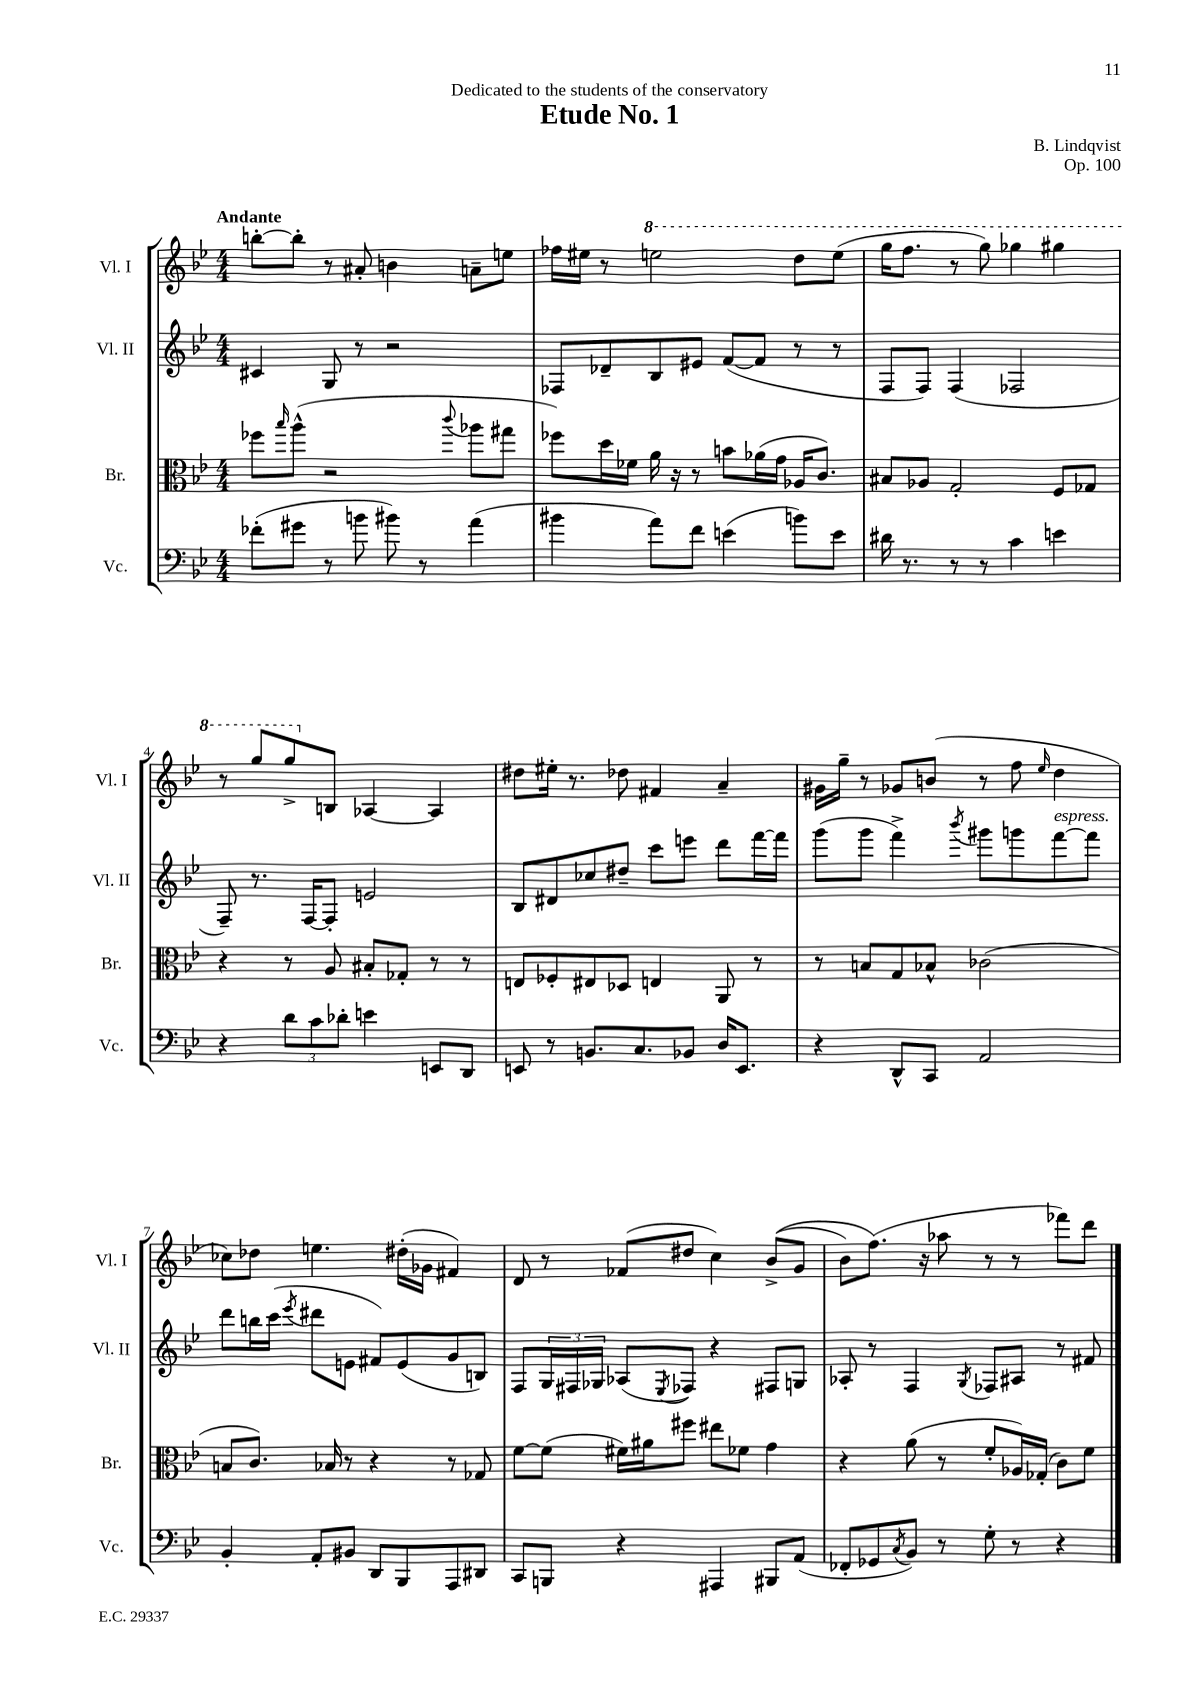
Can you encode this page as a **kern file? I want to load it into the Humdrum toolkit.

**kern	**kern	**kern	**kern
*part4	*part3	*part2	*part1
*staff4	*staff3	*staff2	*staff1
*I"Vc.	*I"Br.	*I"Vl. II	*I"Vl. I
*I'Vc.	*I'Br.	*I'Vl. II	*I'Vl. I
*clefF4	*clefC3	*clefG2	*clefG2
*k[b-e-]	*k[b-e-]	*k[b-e-]	*k[b-e-]
*M4/4	*M4/4	*M4/4	*M4/4
=1	=1	=1	=1
!	!	!	!LO:TX:a:B:t=Andante
(8f-X'\L	8ff-X\L	4c#X/	[8bbn'\L
.	16qqbb-/	.	.
8g#X\J	(8aa^^\J	.	8bb'\J]
8r	2r	8G/	8r
8bn\	.	8r	8a#X'/
8b#X\)	.	2r	4bn\
8r	.	.	.
.	8qqccc/	.	.
(4a\	8aa-X\L	.	8an~\L
.	8gg#X\J	.	8een\J
=2	=2	=2	=2
4b#X\	8ff-X\L)	8F-X/L	16ff-X\LL
.	.	.	16ee#X\JJ
.	16dd\L	8d-X~/	8r
.	16f-X\JJ	.	.
*	*	*	*8va
8a\L)	16a\	8B-/	2eeen\
.	16r	.	.
8f\J	8r	8e#X/J	.
(4en\	8bn\L	([8f/L	.
.	(16a-X\L	8f/J]	.
.	16g\JJ	.	.
8bn\L)	16A-X/KL	8r	8ddd\L
.	8.c/J)	.	.
8e\J	.	8r	(8eee\J
=3	=3	=3	=3
16d#X\	8B#X/L	8F/L	16ggg\KL
8.r	.	.	8.fff\J
.	8A-X/J	8F/J)	.
8r	2G'/	(4F/	8r
8r	.	.	8ggg\)
4c\	.	2F-X/	4ggg-X\
4en\	8F/L	.	4ggg#X\
.	8G-X/J	.	.
!!LO:LB:g=z
=4	=4	=4	=4
4r	4r	8F~/)	8r
.	.	8.r	8ggg/L
12d\L	8r	.	8ggg^/
.	.	[16F/KL	.
12c\	.	.	.
*	*	*	*X8va
.	8A/	8F'/J]	8Bn/J
12d-X'\J	.	.	.
4en\	8B#X'/L	2en/	[4A-X/
.	8G-X'/J	.	.
8EEn/L	8r	.	4A-/]
8DD/J	8r	.	.
=5	=5	=5	=5
8EEn/	8En/L	8B-/L	8dd#X\L
8r	8F-X'/	8d#X/	16ee#X'\Jk
.	.	.	8.r
8.BBn/L	8E#X/	8cc-X/	.
.	8D-X/J	8dd#X~/J	8dd-X\
8.C/	.	.	.
.	4En/	8ccc\L	4f#X/
8BB-X/J	.	8eeen\J	.
16D/KL	8AA/	8ddd\L	4a~/
8.EE/J	.	.	.
.	8r	[16fff\L	.
.	.	16fff\JJ]	.
=6	=6	=6	=6
4r	8r	(8ggg\L	16g#X\LL
.	.	.	16gg~\JJ
.	8Bn/L	8ggg\J	8r
8DD^^/L	8G/	4fff^\)	8g-X/L
8CC/J	8B-X^^/J	.	(8bn/J
.	.	8qbbb-/	.
2AA/	(2c-X\	8ggg#X\L	8r
.	.	8gggn\	8ff\
.	.	.	16qqee-/
!	!	!LO:TX:a:i:t=espress.	!
.	.	[8fff\	4dd\
.	.	8fff\J]	.
!!LO:LB:g=z
=7	=7	=7	=7
4BB-'/	8Bn/L	8ddd\L	8cc-X\L)
.	8.c/J)	16bbn\L	8dd-X\J
.	.	(16ccc\JJ	.
.	.	8qeee-/	.
8AA'/L	.	8ddd#X\L	4.een\
.	16B-X/	.	.
8BB#X/J	8r	8en\J	.
8DD/L	4r	8f#X/L)	.
8BBB-/	.	(8e/	(16dd#X'\LL
.	.	.	16g-X\JJ
8AAA/	8r	8g/	4f#X/)
8DD#X/J	8G-X/	8Bn/J)	.
=8	=8	=8	=8
8CC/L	[8f\L	8F/L	8d/
8BBBn/J	(8f\J]	24G/L	8r
.	.	24F#X/	.
.	.	24G-X/JJ	.
4r	16f#X\LL)	(8A-X/L	(8f-X/L
.	16a#X\J	.	.
.	.	8qE-/	.
.	8ff#X\J	8F-X/J)	8dd#X/J
4AAA#X/	8ee#X\L	4r	4cc\)
.	8f-X\J	.	.
8BBB#X/L	4g\	8F#X/L	((8b-^/L
(8AA/J	.	8Gn/J	8g/J
=9	=9	=9	=9
8FF-X'/L	4r	8A-X'/	8b-\L)
8GG-X/	.	8r	(8.ff\J)
8qC/	.	.	.
8BB-/J)	(8a\	4F/	.
.	.	.	16r
8r	8r	.	8aa-X\
.	.	8qG/	.
8G'\	8f'/L	8F-X/L	8r
8r	16A-X/L)	8A#X/J	8r
.	(16G-X'/JJ	.	.
4r	8c\L)	8r	8fff-X\L)
.	8f\J	8f#X/	8ddd\J
==	==	==	==
*-	*-	*-	*-
